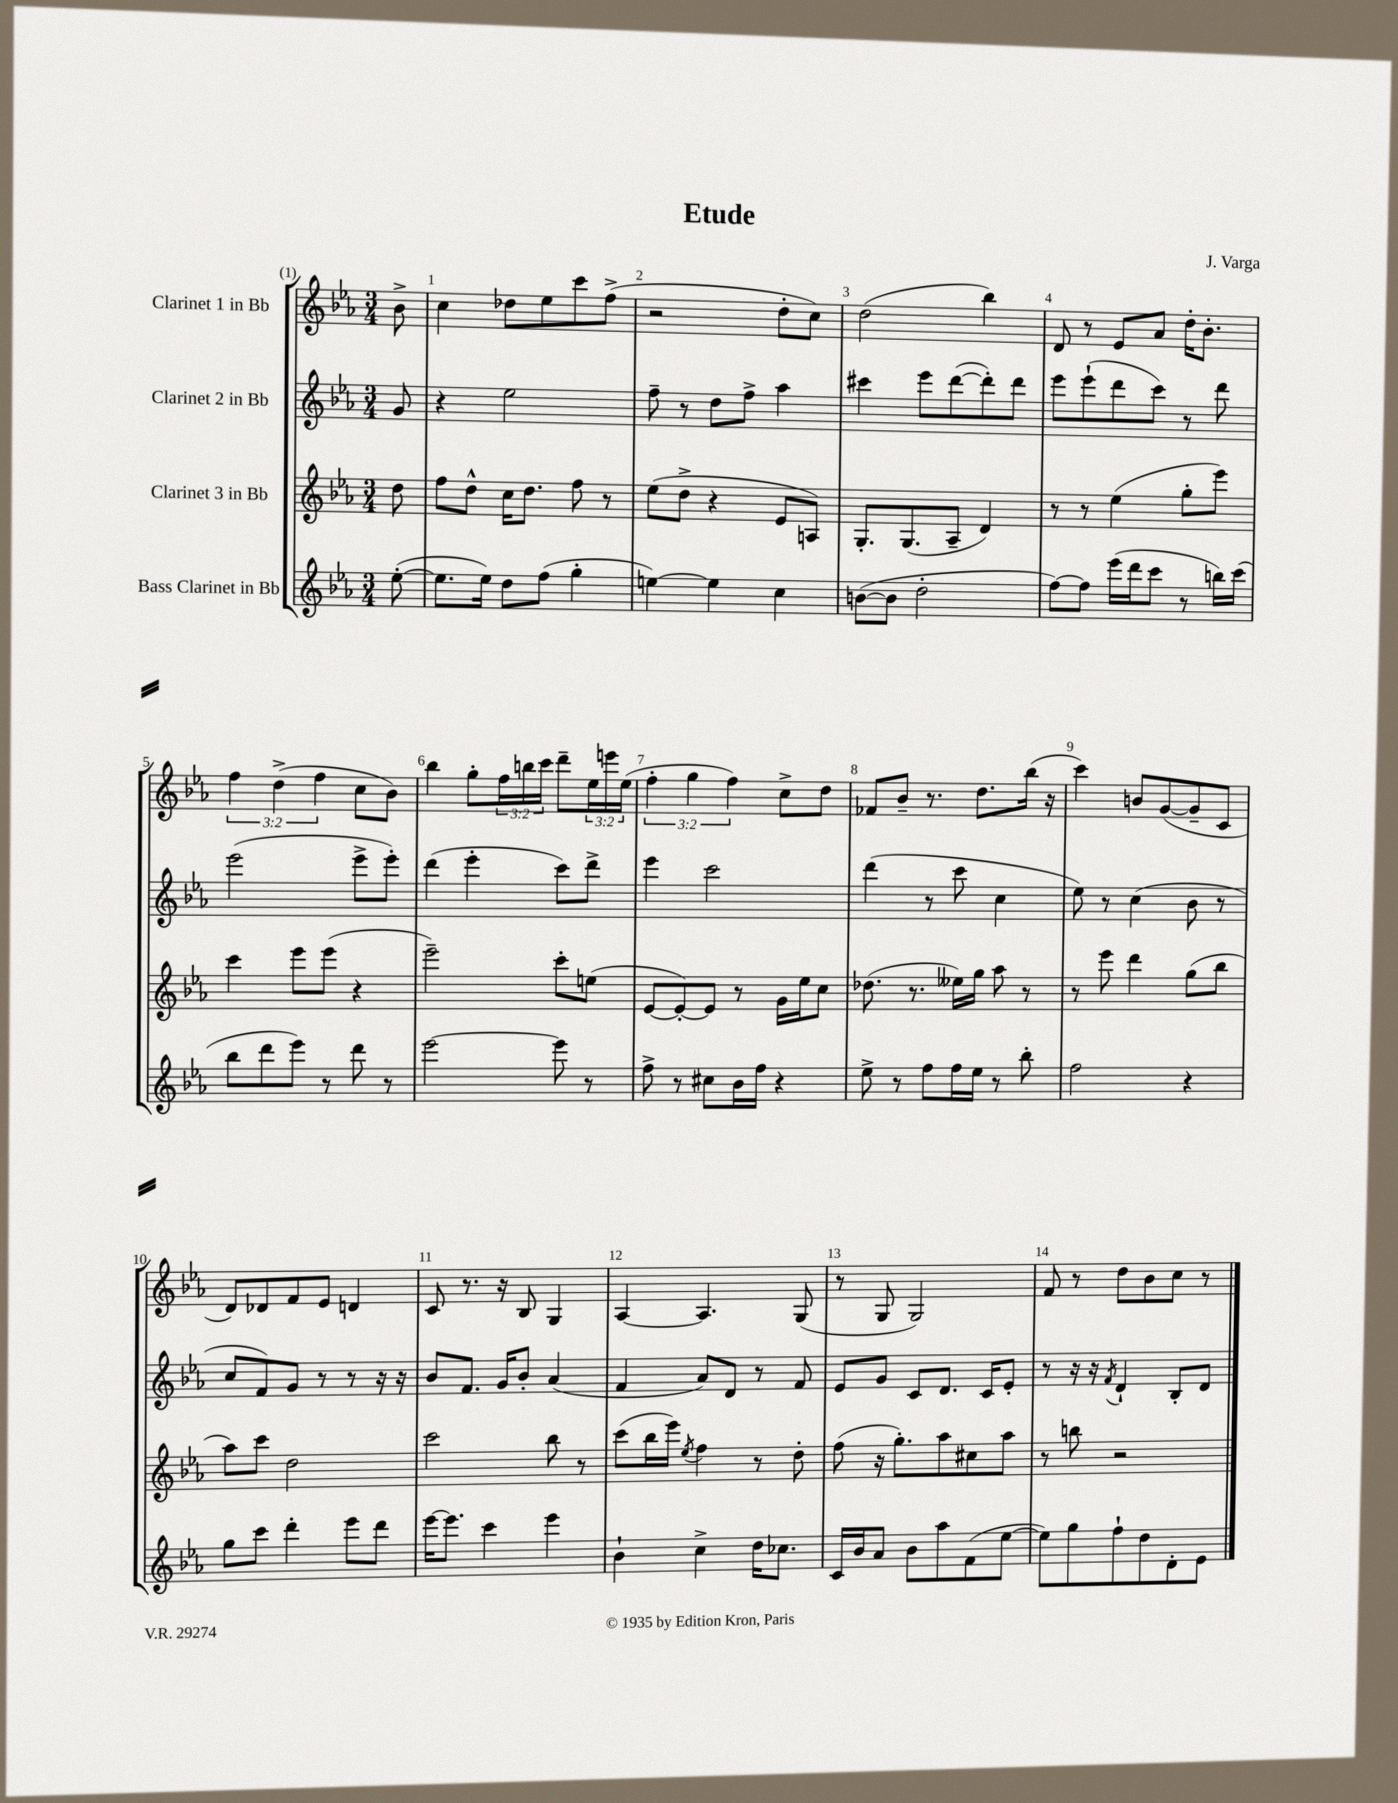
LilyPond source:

\header { title = "Etude" composer = "J. Varga" }
<<
\new StaffGroup <<
\new Staff = "s0" \with { instrumentName = "Clarinet 1 in Bb" } {
    \clef treble \key ees \major \numericTimeSignature \time 3/4 \override Staff.TupletNumber.text = #tuplet-number::calc-fraction-text \partial 8
    bes'8-> |
    c''4 des''8 ees''8 c'''8 f''8->( |
    r2 d''8-. c''8) |
    d''2( bes''4) |
    d'8 r8 ees'8 aes'8 d''16-. bes'8.-. |
    \tuplet 3/2 { f''4 d''4->( f''4 } c''8 bes'8) |
    bes''4 g''8-. \tuplet 3/2 { f''16 b''16 c'''16 } d'''8-- \tuplet 3/2 { ees''16 e'''16 ees''16( } |
    \tuplet 3/2 { f''4-. g''4 f''4) } c''8-> d''8 |
    fes'8 bes'8-- r8. d''8. bes''16( r16 |
    c'''4) b'8 g'8~( g'8-- c'8 |
    d'8) des'8 f'8 ees'8 d'4 |
    c'8 r8. r16 bes8 g4 |
    aes4~ aes4. g8( |
    r8 g8 g2) |
    f'8 r8 d''8 bes'8 c''8 r8 \bar "|." |
}
\new Staff = "s1" \with { instrumentName = "Clarinet 2 in Bb" } {
    \clef treble \key ees \major \numericTimeSignature \time 3/4 \partial 8
    g'8 |
    r4 ees''2 |
    f''8-- r8 d''8 f''8-> aes''4 |
    cis'''4 ees'''8 d'''8~( d'''8-.) d'''8 |
    ees'''8 ees'''8-!( d'''8 c'''8) r8 d'''8 |
    ees'''2( ees'''8-> ees'''8-.) |
    d'''4( ees'''4-. c'''8) d'''8-> |
    ees'''4 c'''2 |
    d'''4( r8 c'''8 c''4 |
    ees''8) r8 c''4( bes'8 r8 |
    c''8 f'8) g'8 r8 r8 r16 r16 |
    bes'8 f'8. g'16 bes'8-. aes'4( |
    f'4 aes'8) d'8 r8 f'8 |
    ees'8 g'8 c'8 d'8. c'16 ees'8-. |
    r8 r16 r16 \acciaccatura { f'8 } d'4-! bes8-. d'8 \bar "|." |
}
\new Staff = "s2" \with { instrumentName = "Clarinet 3 in Bb" } {
    \clef treble \key ees \major \numericTimeSignature \time 3/4 \partial 8
    d''8 |
    f''8 d''8-^ c''16 d''8. f''8 r8 |
    ees''8( d''8-> r4 ees'8 a8) |
    g8.-. g8.( aes8-- d'4) |
    r8 r8 ees''4( g''8-. ees'''8) |
    c'''4 ees'''8 ees'''8( r4 |
    ees'''2--) c'''8-. e''8( |
    ees'8~ ees'8~-.) ees'8 r8 g'16 ees''16 c''8 |
    des''8.( r8. eeses''16) g''16 aes''8 r8 |
    r8 ees'''8 d'''4 g''8( bes''8 |
    aes''8) c'''8 d''2 |
    c'''2 bes''8 r8 |
    c'''8( bes''16 ees'''16) \acciaccatura { ees''8 } f''4 r8 d''8-. |
    f''8( r16 g''8.-.) aes''8 cis''8 aes''8 |
    r8 b''8 r2 \bar "|." |
}
\new Staff = "s3" \with { instrumentName = "Bass Clarinet in Bb" } {
    \clef treble \key ees \major \numericTimeSignature \time 3/4 \partial 8
    ees''8~-.( |
    ees''8. ees''16) d''8 f''8( g''4-. |
    e''4~) e''4 c''4 |
    b'8~( b'8 d''2-. |
    f''8~) f''8 ees'''16( d'''16 c'''8 r8 b''16) c'''16( |
    bes''8 d'''8 ees'''8) r8 d'''8 r8 |
    ees'''2~ ees'''8 r8 |
    f''8-> r8 cis''8 bes'16 f''16 r4 |
    ees''8-> r8 f''8 f''16 ees''16 r8 bes''8-. |
    f''2 r4 |
    g''8 c'''8 d'''4-. ees'''8 d'''8 |
    ees'''16~ ees'''8. c'''4 ees'''4 |
    bes'4-! c''4-> d''16 ces''8. |
    c'16 bes'16 aes'8 bes'8 aes''8 f'8( ees''8~ |
    ees''8) g''8 f''8-! d''8 d'8-. ees'8 \bar "|." |
}
>>
>>
\layout { \context { \Score \override BarNumber.break-visibility = ##(#f #t #t) barNumberVisibility = #all-bar-numbers-visible } }
